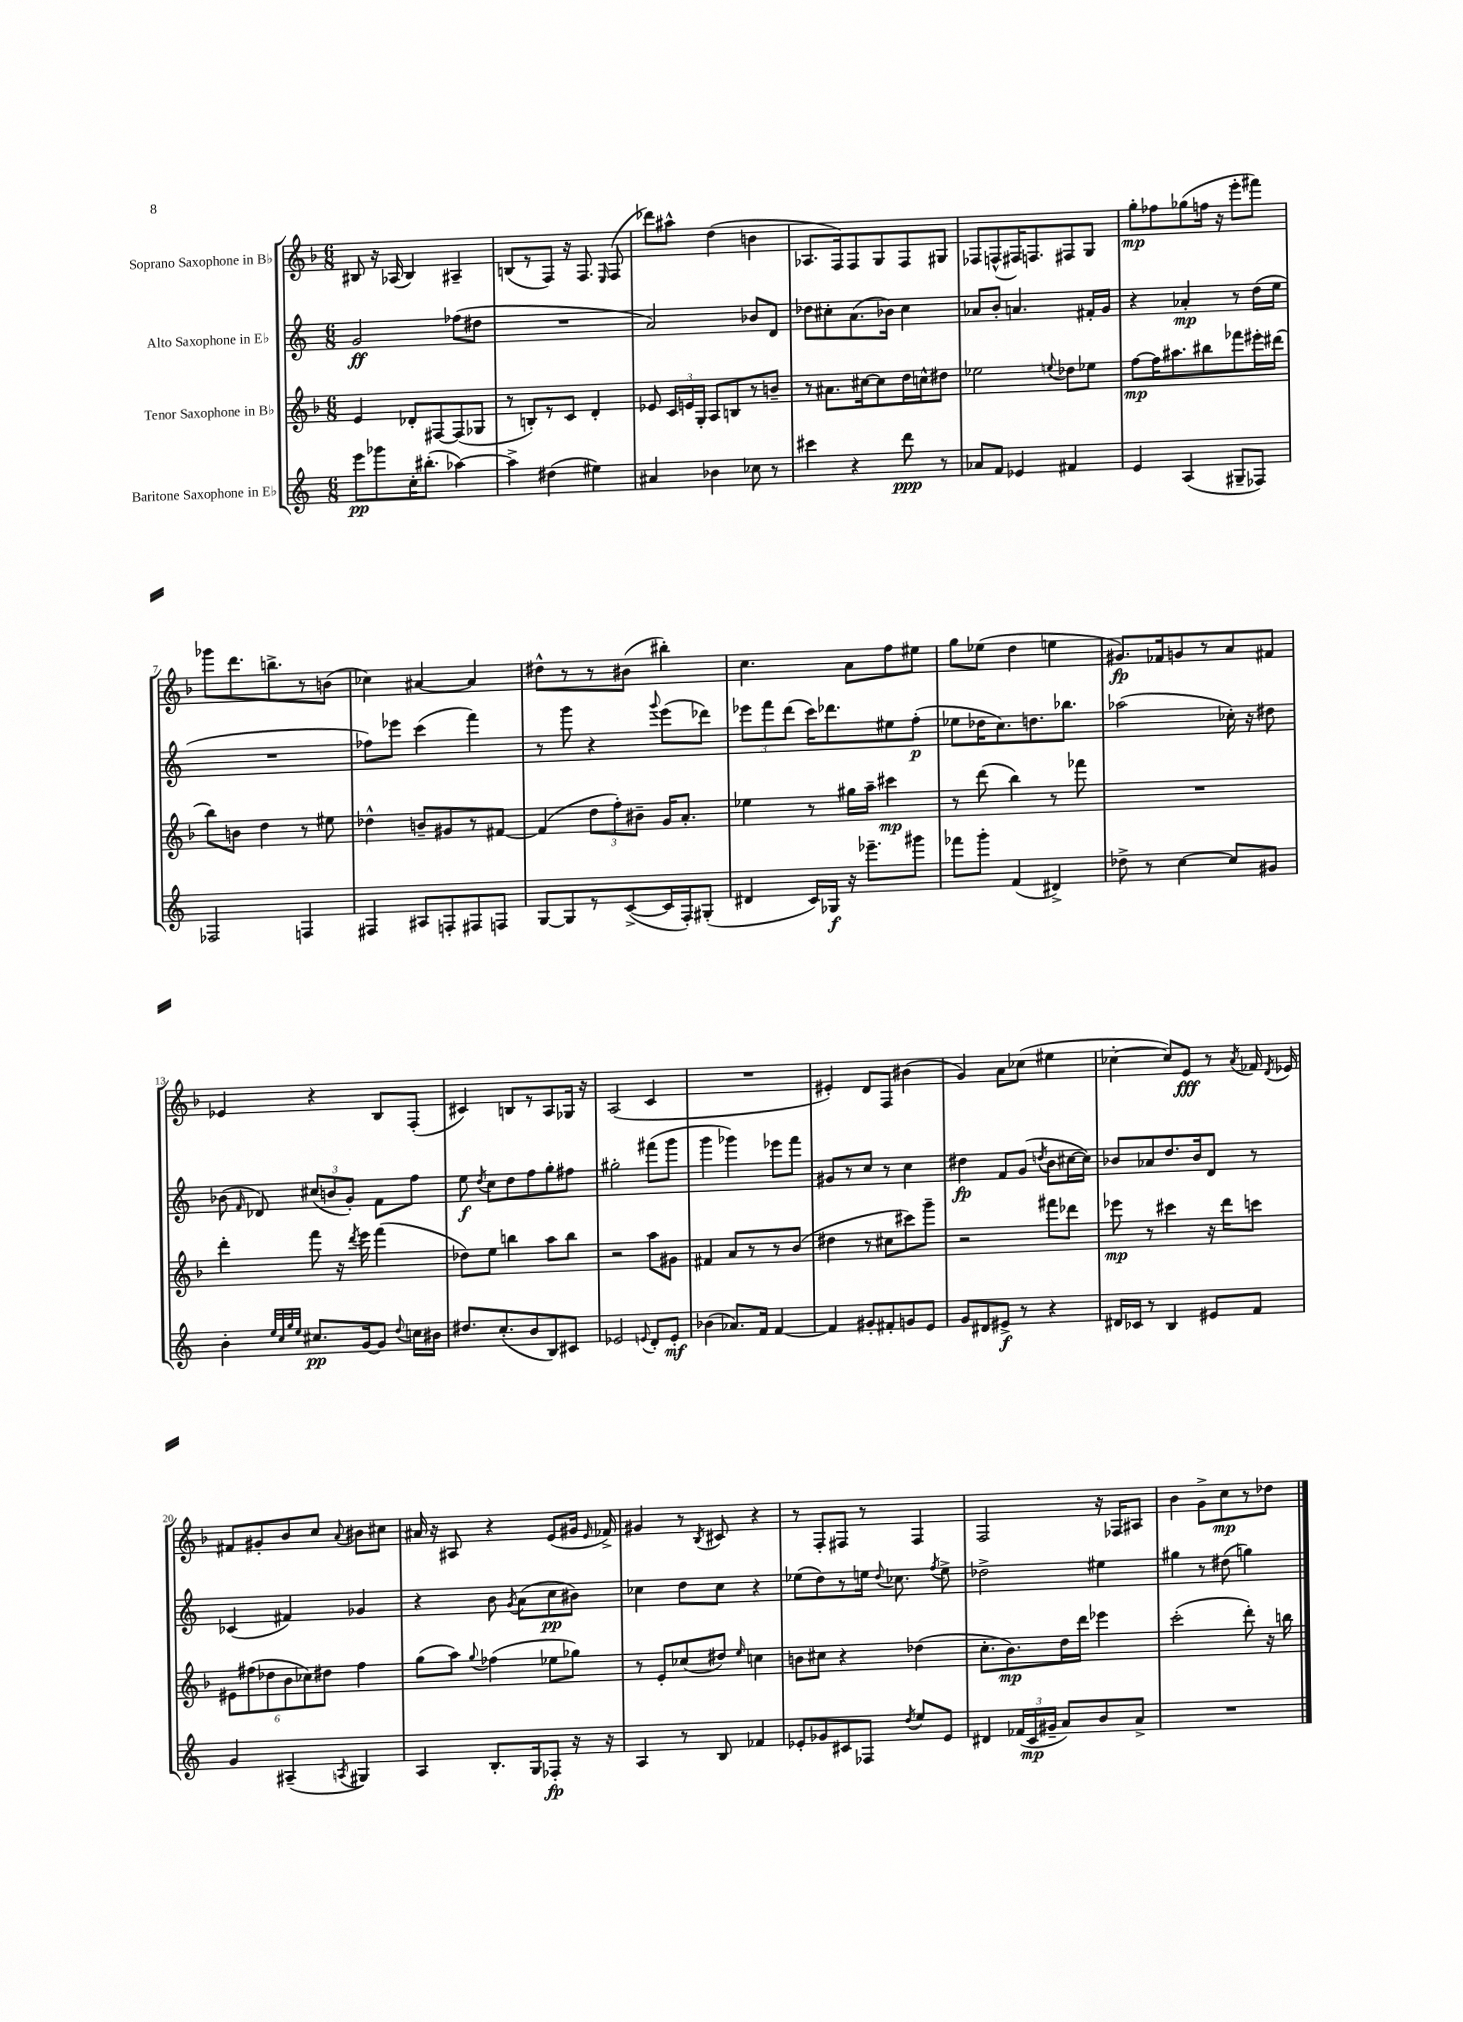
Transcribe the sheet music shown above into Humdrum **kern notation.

**kern	**kern	**kern	**kern
*staff4	*staff3	*staff2	*staff1
*clefG2	*clefG2	*clefG2	*clefG2
*k[]	*k[b-]	*k[]	*k[b-]
*M6/8	*M6/8	*M6/8	*M6/8
8eee\L	4e/	2g/	8B#/
8ggg-\	.	.	16r
.	.	.	(16A-/
16cc'\K	8d-'/L	.	4B#/)
(8.bb#'\J	.	.	.
.	[8F#/	.	.
[4aa-\)	(8F#/]	(8ff-\L	4A#~/
.	8G-/J	8dd#\J	.
=	=	=	=
4aa-^\]	8r	2.r	(8B/L
.	8B'/L)	.	8r
(4dd#\	8r	.	8F/J)
.	8c/J	.	16r
.	.	.	8.F/
4ee#\)	4d'/	.	.
.	.	.	16qqE/
.	.	.	(8F/
=	=	=	=
4a#/	8e-/	2a/)	8ddd-\L)
.	24c/LL	.	8aa#^^\J
.	24e/	.	.
.	24G'/JJ	.	.
4b-\	8A/L	.	(4dd\
.	8B/	.	.
8cc-\	8r	8b-/L	4b\
8r	8b~/J	8d/J	.
=	=	=	=
4ccc#\	8r	8dd-\L	8.A-/L
.	8.a#\L	8cc#'\	.
.	.	.	16F/k)
4r	.	(8.a\	8F/
.	[16cc#\k	.	.
.	8cc#\]	.	8G/
.	.	16b-\Jk)	.
8ddd\	16dd\L	4cc#\	8F/
.	16cc^^\J	.	.
8r	8dd#\J	.	8G#/J
=	=	=	=
8a-/L	2ee-\	8a-/L	8F-/L
8f/J	.	8b'/J	(8F^^/
4e-/	.	4.a/	16F#/K)
.	.	.	8.F/
.	8qqee/	.	.
4f#/	8dd-\L	.	8F#/
.	8ee-\J	16f#'/LL	8G/J
.	.	16g/JJ	.
=	=	=	=
4e/	[8ff\L	4r	8gg'\L
.	16ff\]K	.	8ff-\
.	8.aa#\	.	.
(4A/	.	4a-'/	(8gg-\
.	8bb#\	.	16ff\Jk
.	.	.	16r
8G#~/L	8fff-\	8r	8eee'\L
8F-/J)	16eee#'\L	(16dd\LL	8fff#\J)
.	(16ddd#\JJ	16ee\JJ	.
=	=	=	=
2F-/	8bb-\L)	2.r	8ggg-\L
.	8b\J	.	8.ddd\
.	4dd\	.	.
.	.	.	8.bb^\
4F/	8r	.	8r
.	8ee#\	.	(8b\J
=	=	=	=
4F#/	4dd-^^\	8ff-\L)	4cc-\)
.	.	8eee-\J	.
8A#/L	8b~/L	(4ccc\	[4a#/
8F'/	8g#/	.	.
8F#/	8r	4fff\)	4a#/]
8F/J	[8f#/J	.	.
=	=	=	=
[8G/L	(4f#/]	8r	8dd#^^\L
8G/]	.	8ggg\	8r
8r	12dd\L	4r	8r
.	12ff'\)	.	.
([8c^/	.	.	(8b#\J
.	12b#~\J	.	.
.	.	8qqggg/	.
16c/]L	16g/LK	(8eee\L	4bb#'\)
16F'/J)	8.a'/J	.	.
(8G#'/J	.	8ddd-\J)	.
=	=	=	=
4d#/	4ee-\	12eee-\L	4.cc\
.	.	12fff\	.
.	.	(12ddd\J	.
16c/LL)	8r	16ccc\LK)	.
16G-/JJ	.	8.ddd-\	.
16r	16gg#\LL	.	8a\L
8.eee-~\L	16aa~\JJ	.	.
.	4ccc#\	8ee#\	8ff\
8ggg#\J	.	(8ff'\J	8ee#\J
=	=	=	=
8fff-\L	8r	8ee-\L	8gg\L
8ggg'\J	(8ddd\	16dd-\K	(8ee-\J
.	.	8.cc\)	.
(4f/	4bb-\)	.	4dd\
.	.	8.dd\	.
4d#^/)	8r	.	4ee\
.	.	8.bb-\J	.
.	8fff-\	.	.
=	=	=	=
8dd-^\	2.r	(2aa-\	8.g#/L)
8r	.	.	.
.	.	.	16f-/k
[4cc\	.	.	8g/
.	.	.	8r
8cc/]L	.	16cc-'\)	8a/
.	.	16r	.
8g#/J	.	8dd#\	8f#/J
=	=	=	=
4b'\	4ddd'\	(8b-\	4e-/
.	.	16qqf/	.
.	.	8d-/)	.
32qqee/LLL	.	.	.
32qqcc/	.	.	.
32qqgg/	.	.	.
32qqee/JJJ	.	.	.
8.cc#/L	8fff\	(12cc#/L	4r
.	.	12b/	.
.	16r	.	.
.	.	12g'/J)	.
.	8qddd/	.	.
[16g/k	16eee\	.	.
8g/]J	(4fff\	8f\L	8B-/L
8qqdd/	.	.	.
16cc\LL	.	8ff\J	(8F'/J
16b#\JJ	.	.	.
=	=	=	=
8.dd#/L	8dd-\L)	8ee\	4c#/)
.	.	8qdd/	.
.	8ee\J	8cc\L	.
(8.cc'/	.	.	.
.	4bb\	8dd\	8B/L
8b/	.	8ff\	8r
8B/)	8aa\L	8gg'\	8A/
8c#/J	8bb\J	8ff#\J	16G-/Jk
.	.	.	16r
=	=	=	=
2e-/	2r	2gg#'\	(2A/
8qqe/	.	.	.
8d'/L	8aa\L	(8fff#\L	4c/
8e'/J	8g#\J	8ggg\J	.
=	=	=	=
(4b-\	4f#/	4ggg\	2.r
8.a-/L)	8a/L	4ggg-\)	.
.	8r	.	.
16f/Jk	.	.	.
[4f/	8r	8eee-\L	.
.	(8b-/J	8fff\J	.
=	=	=	=
4f/]	4dd#\	8g#/L	4e#'/)
.	.	8r	.
8g#'/L	8r	8cc/J	8d/L
8f#'/	8cc#\L	8r	8F/J
8g/	8ccc#\)	4cc\	(4b#\
8e/J	8ggg~\J	.	.
=	=	=	=
8g/L	2r	4dd#\	4g/)
8d#/	.	.	.
8e#^/J	.	8f/L	8a\L
8r	.	(8g/J	(8cc-\J
.	.	8qdd/	.
4r	8fff#\L	8b\L	4ee#\
.	8ddd-\J	[16cc#\L	.
.	.	16cc#\]JJ)	.
=	=	=	=
16d#/LL	8eee-\	8b-/L	[4cc-'\
16c-/JJ	.	.	.
8r	8r	8a-/	.
4B/	4ccc#\	8.dd/	8cc-/]L)
.	.	.	8e/J
.	.	16b-/k	.
8e#/L	16r	8d/J	8r
.	16ddd\LK	.	.
.	.	.	8qa/
8f/J	8ccc\J	8r	16f-/
.	.	.	8qd/
.	.	.	16e-/
=	=	=	=
4g/	12e#\L	(4c-/	8f#/L
.	(12ff#\	.	.
.	.	.	8g#'/
.	12dd-\	.	.
(4A#~/	12b-\	4f#/)	8b-/
.	12cc-\)	.	.
.	.	.	8cc/J
.	12dd#\J	.	.
8qA/	.	.	8qqa/
4G#/)	4ff#\	4g-/	8b#\L
.	.	.	8cc#\J
=	=	=	=
4A/	(8gg\L	4r	16a#/
.	.	.	16r
.	8aa\J)	.	8A#/
.	8qqgg/	.	.
8.B'/L	(4ff-\	8b\	4r
.	.	8qg/	.
.	.	(8a\L	.
16G/k	.	.	.
8F-'/J	8ee-\L	8cc\	(8e/L
16r	8gg-\J)	8b#\J)	16g#/Jk
.	.	.	16qqe/
16r	.	.	16f-^/)
=	=	=	=
4A/	8r	4cc-\	4g#/
.	8e'/L	.	.
8r	(8cc-/	8dd\L	8r
.	.	.	8qB-/
8B/	8dd#/J)	8cc-\J	8c#/
.	16qqee/	.	.
4f-/	4cc\	4r	4r
=	=	=	=
8e-'/L	8b\L	(8ee-\L	8r
8g-/	8cc#\J	8dd\)	8F'/L
8c#/	4r	8r	8F#/J
8F-/J	.	16ee\Jk	8r
.	.	8qqdd/	.
.	.	8.cc-\	.
8qdd/	.	.	.
8ee/L	(4dd-\	.	4F#/
.	.	8qff/	.
8e-/J	.	8ee^\	.
=	=	=	=
4d#/	8.cc'\L	2dd-^\	2F/
.	8.b-\)	.	.
(24f-/LL	.	.	.
24c/	.	.	.
24g#~/JJ	.	.	.
8a/L)	16dd\L	.	.
.	16ddd\JJ	.	.
8b/	4eee-\	4ee#\	16r
.	.	.	16F-/LK
8a^/J	.	.	8A#/J
=	=	=	=
2.r	(2ccc'\	4gg#\	4b-\
.	.	8r	8g^\L
.	.	(8dd#\	8cc\
.	8ddd'\)	4gg\)	8r
.	16r	.	8dd-\J
.	16bb\	.	.
==	==	==	==
*-	*-	*-	*-
